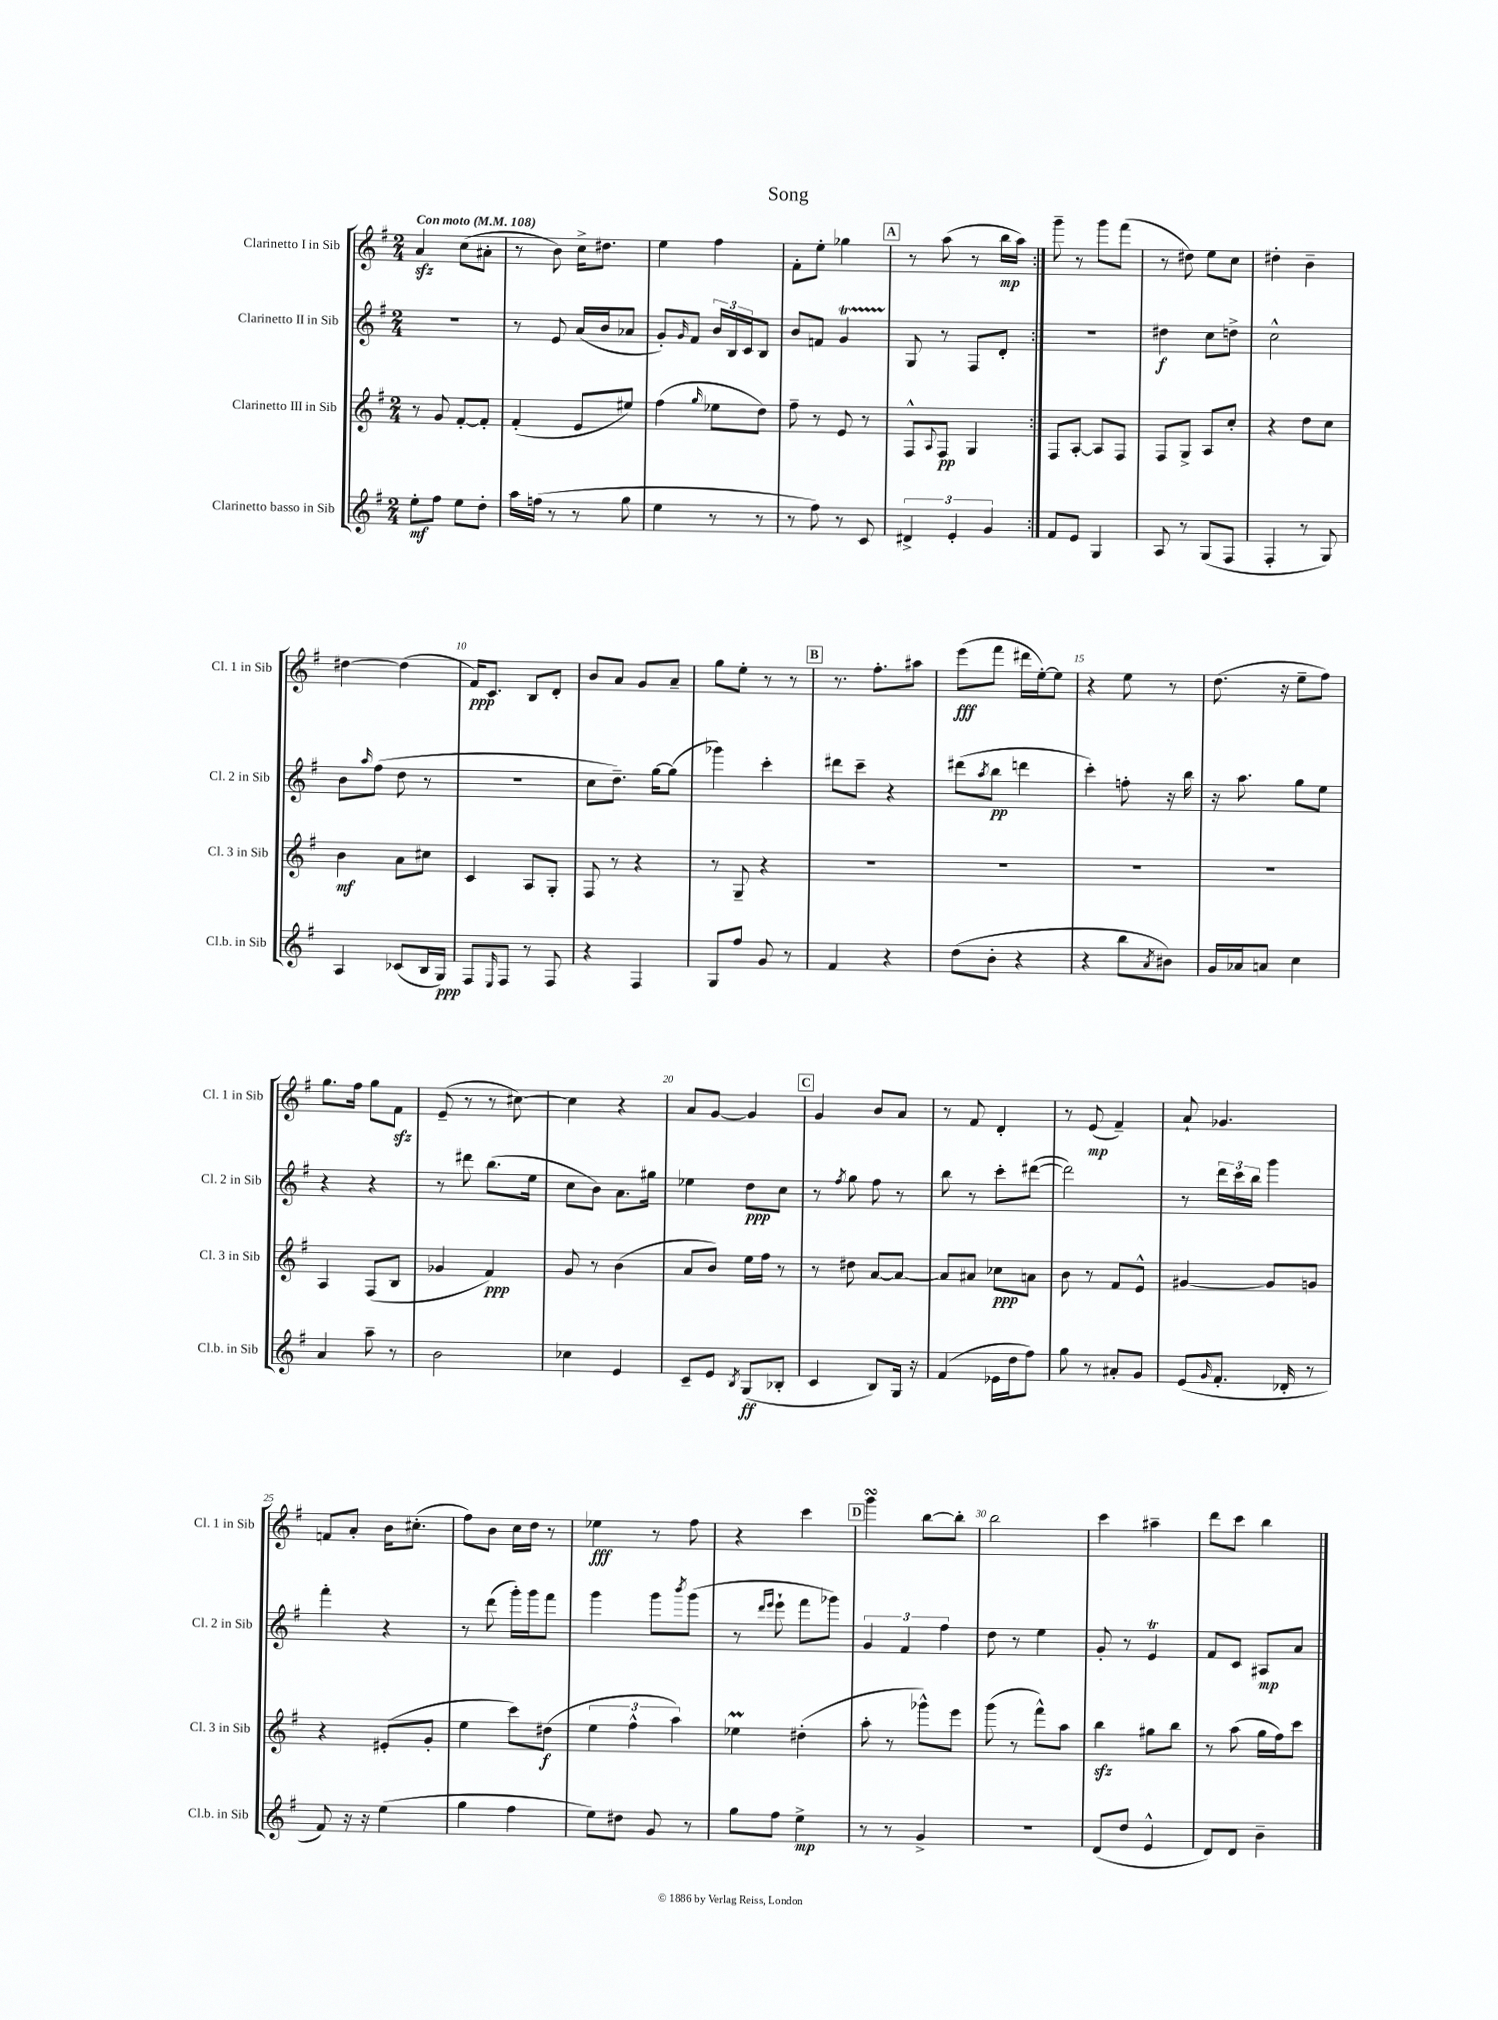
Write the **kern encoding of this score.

**kern	**kern	**kern	**kern
*staff4	*staff3	*staff2	*staff1
*clefG2	*clefG2	*clefG2	*clefG2
*k[f#]	*k[f#]	*k[f#]	*k[f#]
*M2/4	*M2/4	*M2/4	*M2/4
*MM108	*MM108	*MM108	*MM108
8ee'\L	8r	2r	4a/
8ff#\J	8g/	.	.
8ee\L	[8f#'/L	.	(8cc\L
8dd'\J	8f#'/]J	.	8a#'\J
=	=	=	=
16aa\LL	(4f#'/	8r	8r
(16ff\JJ	.	.	.
8r	.	8e/	8b\)
8r	8e/L	(16a/LL	16cc^\LK
.	.	16b/J	8.dd#\J
8gg\	8ee#/J)	8a-/J	.
=	=	=	=
4ee\	(4ff#\	8g'/L)	4ee\
.	.	16qqg/	.
.	.	8f#/J	.
.	16qqgg/	.	.
8r	8ee-\L	24b/LL	4ff#\
.	.	24B/	.
.	.	24c/J	.
8r	8dd\J)	8B/J	.
=	=	=	=
8r	8ff#~\	8b/L	8f#'\L
8ff#\)	8r	8f/J	8ee'\J
8r	8e/	4g/	4gg-\
8c/	8r	.	.
=	=	=	=
6d#^/	8F#^^/L	8G/	8r
.	8qqA/	.	.
.	8F#/J	8r	(8aa\
6e'/	.	.	.
.	4G/	8F#/L	8r
6g/	.	.	.
.	.	8d'/J	16bb\LL
.	.	.	16aa\JJ)
=:|!	=:|!	=:|!	=:|!
8f#/L	8F#/L	2r	8ggg~\
8e/J	[8A'/J	.	8r
4G/	8A/]L	.	8ggg\L
.	8F#/J	.	(8fff#\J
=	=	=	=
8A/	8F#/L	4dd#\	8r
8r	8G^/J	.	8dd#\)
(8G/L	8A/L	8cc\L	8ee\L
8F#/J	8cc'/J	8dd^\J	8cc\J
=	=	=	=
4F#'/	4r	2cc^^\	4dd#'\
8r	8dd\L	.	4b~\
8G/)	8cc\J	.	.
=	=	=	=
4A/	4b\	8b\L	[4dd#\
.	.	16qqaa/	.
.	.	(8ff#\J	.
(8c-/L	8a\L	8dd\	(4dd#\]
16B/L	8cc#\J	8r	.
16G/JJ)	.	.	.
=	=	=	=
8F#/L	4c/	2r	16f#/LK)
.	.	.	8.c/J
16qqE/	.	.	.
8F#/J	.	.	.
8r	8A/L	.	8B/L
8F#/	8G'/J	.	8d'/J
=	=	=	=
4r	8F#/	8cc\L	8b/L
.	8r	8.dd~\J)	8a/J
4F#/	4r	.	8g/L
.	.	[16gg\LK	.
.	.	(8gg\]J	8a~/J
=	=	=	=
8G/L	8r	4ggg-\)	8gg\L
8ff#/J	8G~/	.	8ee'\J
8g/	4r	4ccc'\	8r
8r	.	.	8r
=	=	=	=
4f#/	2r	8ddd#\L	8.r
.	.	8ccc~\J	.
.	.	.	8.ff#'\L
4r	.	4r	.
.	.	.	8aa#\J
=	=	=	=
(8dd\L	2r	(8ddd#\L	(8eee\L
.	.	8qaa/	.
8b'\J	.	8bb\J	8fff#\J
4r	.	4ddd\	16ddd#\LL
.	.	.	[16ee'\J)
.	.	.	8ee\]J
=	=	=	=
4r	2r	4ccc'\)	4r
8bb\L	.	8ff'\	8ee\
8qa/	.	.	.
8b#\J)	.	16r	8r
.	.	16bb\	.
=	=	=	=
16g/LL	2r	16r	(8.dd\
16a-/J	.	8.aa\	.
8a/J	.	.	.
.	.	.	16r
4cc\	.	8gg\L	8ee~\L
.	.	8ee\J	8ff#\J)
=	=	=	=
4a/	4A/	4r	8.gg\L
.	.	.	16ff#\Jk
8aa~\	(8F#/L	4r	8gg\L
8r	8B/J	.	8f#\J
=	=	=	=
2b\	4g-/	8r	(8e~/
.	.	8ddd#\	8r
.	4f#/)	(8.bb\L	8r
.	.	.	[8cc#\)
.	.	16ee\Jk	.
=	=	=	=
4cc-\	8g/	8cc\L	4cc#\]
.	8r	8b\J)	.
4e/	(4b\	8.a\L	4r
.	.	16gg#\Jk	.
=	=	=	=
8c~/L	8a/L	4ee-\	8a/L
8e/J	8b/J)	.	[8g/J
8qB/	.	.	.
(8G/L	16ee\LL	8dd\L	4g/]
.	16ff#\JJ	.	.
8B-'/J	8r	8cc\J	.
=	=	=	=
4c/	8r	8r	4g/
.	.	8qff#/	.
.	8dd#\	8gg\	.
8B/L)	[8a/L	8ff#\	8b/L
16G/Jk	8a/_J	8r	8a/J
16r	.	.	.
=	=	=	=
(4f#/	8a/]L	8bb\	8r
.	8a#/J	8r	8f#/
16e-\LL	8cc-\L	8ccc'\L	4d'/
16dd\J	.	.	.
8ff#\J)	8a\J	([8ddd#\J	.
=	=	=	=
8gg\	8b\	2ddd#\])	8r
8r	8r	.	(8e/
8a#'/L	8f#/L	.	4f#~/)
8g/J	8e^^/J	.	.
=	=	=	=
(8e/L	[4g#/	8r	8a`/
16qqg/	.	.	.
8.f#'/J	.	24ddd\LL	4.g-/
.	.	24ccc\	.
.	.	24bb\JJ	.
.	8g#/]L	4ggg\	.
16d-'/	.	.	.
8r	8g/J	.	.
=	=	=	=
8f#/)	4r	4fff#'\	8f/L
16r	.	.	8a'/J
16r	.	.	.
(4ee\	(8e#'/L	4r	16b\LK
.	.	.	(8.cc#'\J
.	8g'/J	.	.
=	=	=	=
4gg\	4ee\	8r	8ff#\L)
.	.	(8ddd\	8b\J
4ff#\	8ccc\L)	16ggg'\LL)	16cc\LL
.	.	16ggg\J	16dd\JJ
.	(8dd#\J	8fff#\J	8r
=	=	=	=
8ee\L)	6ee\	4ggg\	4ee-\
8dd#\J	.	.	.
.	6ff#^^\	.	.
8g/	.	8ggg\L	8r
.	6aa\)	.	.
.	.	8qbbb/	.
8r	.	(8ggg\J	8ff#\
=	=	=	=
8gg\L	4ee-\	8r	4r
.	.	16qqddd/LL	.
.	.	16qqeee/JJ	.
8ff#\J	.	8eee`\	.
4ee^\	(4dd#'\	8fff#\L	4ccc\
.	.	8ggg-\J)	.
=	=	=	=
8r	8aa'\	6g/	4ggg\
8r	8r	.	.
.	.	6f#/	.
4g^/	8ggg-^^\L)	.	[8bb\L
.	.	6ff#\	.
.	8eee\J	.	8bb'\]J
=	=	=	=
2r	(8ggg\	8dd\	2bb\
.	8r	8r	.
.	8fff#^^\L)	4ee\	.
.	8aa\J	.	.
=	=	=	=
(8d/L	4bb\	8g'/	4ccc\
8dd/J	.	8r	.
4e^^/	8gg#\L	4e/	4aa#~\
.	8bb\J	.	.
=	=	=	=
8d/L)	8r	8f#/L	8ddd\L
8d/J	(8aa\	8c/J	8ccc\J
4b~\	16gg\LL	8A#/L	4bb\
.	16ff#\J)	.	.
.	8ccc\J	8a/J	.
==	==	==	==
*-	*-	*-	*-
